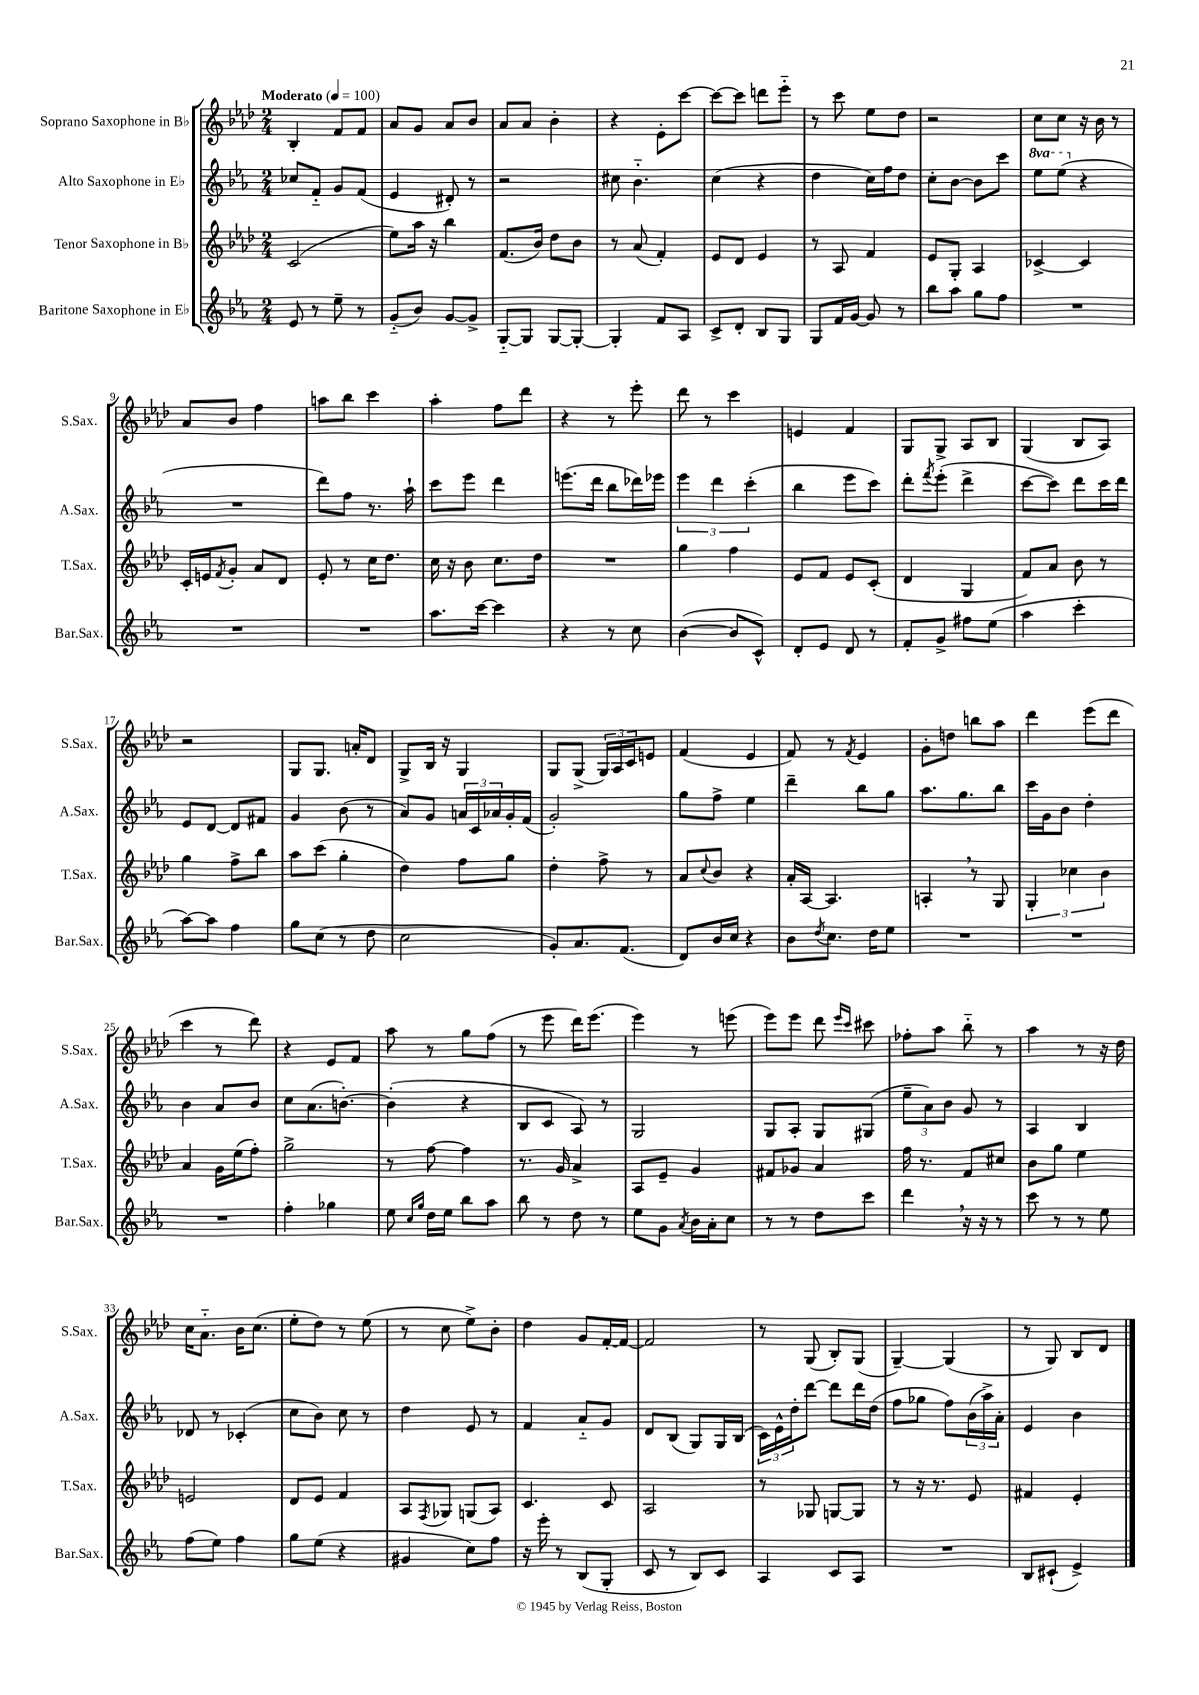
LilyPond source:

<<
\new StaffGroup <<
\new Staff = "s0" \with { instrumentName = "Soprano Saxophone in Bb" shortInstrumentName = "S.Sax." } {
    \clef treble \key aes \major \numericTimeSignature \time 2/4 \tempo "Moderato" 4 = 100
    bes4-. f'8 f'8 |
    aes'8 g'8 aes'8 bes'8 |
    aes'8 aes'8 bes'4-. |
    r4 ees'8-. c'''8~ |
    c'''8~ c'''8 d'''8 ees'''8-_ |
    r8 c'''8 ees''8 des''8 |
    r2 |
    c''8 c''8 r16 bes'16 r8 |
    aes'8 bes'8 f''4 |
    a''8 bes''8 c'''4 |
    aes''4-. f''8 des'''8 |
    r4 r8 ees'''8-. |
    des'''8 r8 c'''4 |
    e'4 f'4 |
    g8 g8-> aes8 bes8 |
    g4( bes8 aes8) |
    r2 |
    g8 g8. a'16-. des'8 |
    g8-> bes16 r16 g4 |
    g8 g8->( \tuplet 3/2 { g16) aes16 c'16 } e'8 |
    f'4( ees'4 |
    f'8) r8 \acciaccatura { f'8 } ees'4 |
    g'8-. d''8 b''8 aes''8 |
    des'''4 ees'''8( des'''8 |
    c'''4 r8 des'''8) |
    r4 ees'8 f'8 |
    aes''8 r8 g''8 f''8( |
    r8 ees'''8 des'''16) ees'''8.( |
    ees'''4) r8 e'''8( |
    ees'''8) ees'''8 des'''8 \grace { ees'''16 c'''16 } cis'''8 |
    fes''8-. aes''8 bes''8-_ r8 |
    aes''4 r8 r16 des''16 |
    c''16 aes'8.-_ bes'16 c''8.( |
    ees''8-. des''8) r8 ees''8( |
    r8 c''8 ees''8->) bes'8-. |
    des''4 g'8 f'16~-. f'16~ |
    f'2 |
    r8 g8( bes8-.) g8( |
    g4~--) g4( |
    r8 g8) bes8 des'8 \bar "|." |
}
\new Staff = "s1" \with { instrumentName = "Alto Saxophone in Eb" shortInstrumentName = "A.Sax." } {
    \clef treble \key ees \major \numericTimeSignature \time 2/4 \set Staff.ottavationMarkups = #ottavation-simple-ordinals
    ces''8 f'8-_ g'8 f'8( |
    ees'4 dis'8-.) r8 |
    r2 |
    cis''8 bes'4.-_ |
    c''4( r4 |
    d''4 c''16) f''16 d''8 |
    c''8-. bes'8~ bes'8 c'''8 |
    \ottava #1 ees'''8 ees'''8( \ottava #0 r4 |
    R2 |
    d'''8) f''8 r8. aes''16-! |
    c'''8 ees'''8 d'''4 |
    e'''8.( d'''16 bes''8 des'''16) ees'''16 |
    \tuplet 3/2 { ees'''4 d'''4 c'''4-.( } |
    bes''4 ees'''8 c'''8) |
    d'''8-. \acciaccatura { f'''8 } ees'''8-.( d'''4-> |
    c'''8~ c'''8) d'''8 c'''16 d'''16 |
    ees'8 d'8~ d'8 fis'8 |
    g'4 bes'8( r8 |
    aes'8) g'8 \tuplet 3/2 { a'16 c'16 aes'16 } g'16-. f'16( |
    g'2-.) |
    g''8 f''8-> ees''4 |
    d'''4-- bes''8 g''8 |
    aes''8. g''8. bes''8 |
    c'''16 g'16 bes'8 d''4-. |
    bes'4 aes'8 bes'8 |
    c''8 aes'8.( b'8.~-.) |
    b'4-.( r4 |
    bes8 c'8 aes8) r8 |
    g2 |
    g8 aes8-. g8 gis8( |
    \tuplet 3/2 { ees''8-- aes'8) bes'8 } g'8 r8 |
    aes4 bes4 |
    des'8 r8 ces'4-.( |
    c''8 bes'8) c''8 r8 |
    d''4 ees'8 r8 |
    f'4 aes'8-_ g'8 |
    d'8 bes8( g8) g16 bes16( |
    \tuplet 3/2 { c'16) ees'16-^ d''16-. } d'''8~ d'''8 d'''16 d''16( |
    f''8 ges''8 f''8) \tuplet 3/2 { bes'16( aes''16->) aes'16-. } |
    ees'4 bes'4 \bar "|." |
}
\new Staff = "s2" \with { instrumentName = "Tenor Saxophone in Bb" shortInstrumentName = "T.Sax." } {
    \clef treble \key aes \major \numericTimeSignature \time 2/4
    c'2( |
    ees''8) aes''16 r16 bes''4 |
    f'8.( bes'16) des''8 bes'8 |
    r8 aes'8( f'4-.) |
    ees'8 des'8 ees'4 |
    r8 aes8 f'4 |
    ees'8 g8-. aes4 |
    ces'4~-> ces'4 |
    c'16-. e'16 \acciaccatura { f'8 } g'8-. aes'8 des'8 |
    ees'8-. r8 c''16 des''8. |
    c''16 r16 bes'8 c''8. des''16 |
    R2 |
    g''4 f''4 |
    ees'8 f'8 ees'8 c'8-.( |
    des'4 g4 |
    f'8) aes'8 bes'8 r8 |
    g''4 f''8-> bes''8 |
    aes''8 c'''8( g''4-. |
    des''4) f''8 g''8 |
    des''4-. f''8-> r8 |
    aes'8 \appoggiatura { c''8 } bes'8 r4 |
    aes'16-. aes16~ aes4. |
    a4-. \breathe r8 g8 |
    \tuplet 3/2 { g4-. ces''4 bes'4 } |
    aes'4 g'16 ees''16( f''8-.) |
    g''2-> |
    r8 f''8~ f''4 |
    r8. g'16 aes'4-> |
    aes8 ees'8-- g'4 |
    fis'8 ges'8 aes'4 |
    f''16 r8. f'8 cis''8 |
    bes'8 g''8 ees''4 |
    e'2 |
    des'8 ees'8 f'4 |
    aes8 \acciaccatura { f8 } ges8 g8( aes8) |
    c'4. c'8 |
    aes2 |
    r8 ges8 g8~ g8 |
    r8 r16 r8. ees'8 |
    fis'4 ees'4-. \bar "|." |
}
\new Staff = "s3" \with { instrumentName = "Baritone Saxophone in Eb" shortInstrumentName = "Bar.Sax." } {
    \clef treble \key ees \major \numericTimeSignature \time 2/4
    ees'8 r8 ees''8-- r8 |
    g'8-_( bes'8) g'8~ g'8-> |
    g8~-_ g8 g8~ g8~-. |
    g4-. f'8 aes8 |
    c'8-> d'8-. bes8 g8 |
    g8 f'16 g'16~ g'8 r8 |
    bes''8 aes''8 g''8 f''8 |
    R2 |
    R2 |
    R2 |
    aes''8. c'''16~ c'''4 |
    r4 r8 c''8 |
    bes'4~( bes'8 c'8-^) |
    d'8-. ees'8 d'8 r8 |
    f'8-. g'8-> fis''8 ees''8( |
    aes''4 c'''4-. |
    aes''8~) aes''8 f''4 |
    g''8 c''8( r8 d''8 |
    c''2 |
    g'8-.) aes'8. f'8.( |
    d'8) bes'16 c''16 r4 |
    bes'8 \acciaccatura { d''8 } c''8. d''16 ees''8 |
    R2 |
    R2 |
    R2 |
    f''4-. ges''4 |
    ees''8 \grace { c''16 g''16 } d''16 ees''16 bes''8 aes''8 |
    bes''8 r8 d''8 r8 |
    ees''8 g'8 \acciaccatura { aes'8 } bes'16 aes'16-. c''8 |
    r8 r8 d''8 c'''8 |
    d'''4 \breathe r16 r16 r8 |
    c'''8 r8 r8 ees''8 |
    f''8( ees''8) f''4 |
    g''8 ees''8( r4 |
    gis'4 c''8) f''8 |
    r16 ees'''16-. r8 bes8( g8-. |
    c'8 r8 bes8) c'8 |
    aes4 c'8 aes8 |
    R2 |
    bes8 cis'8-!( ees'4->) \bar "|." |
}
>>
>>
